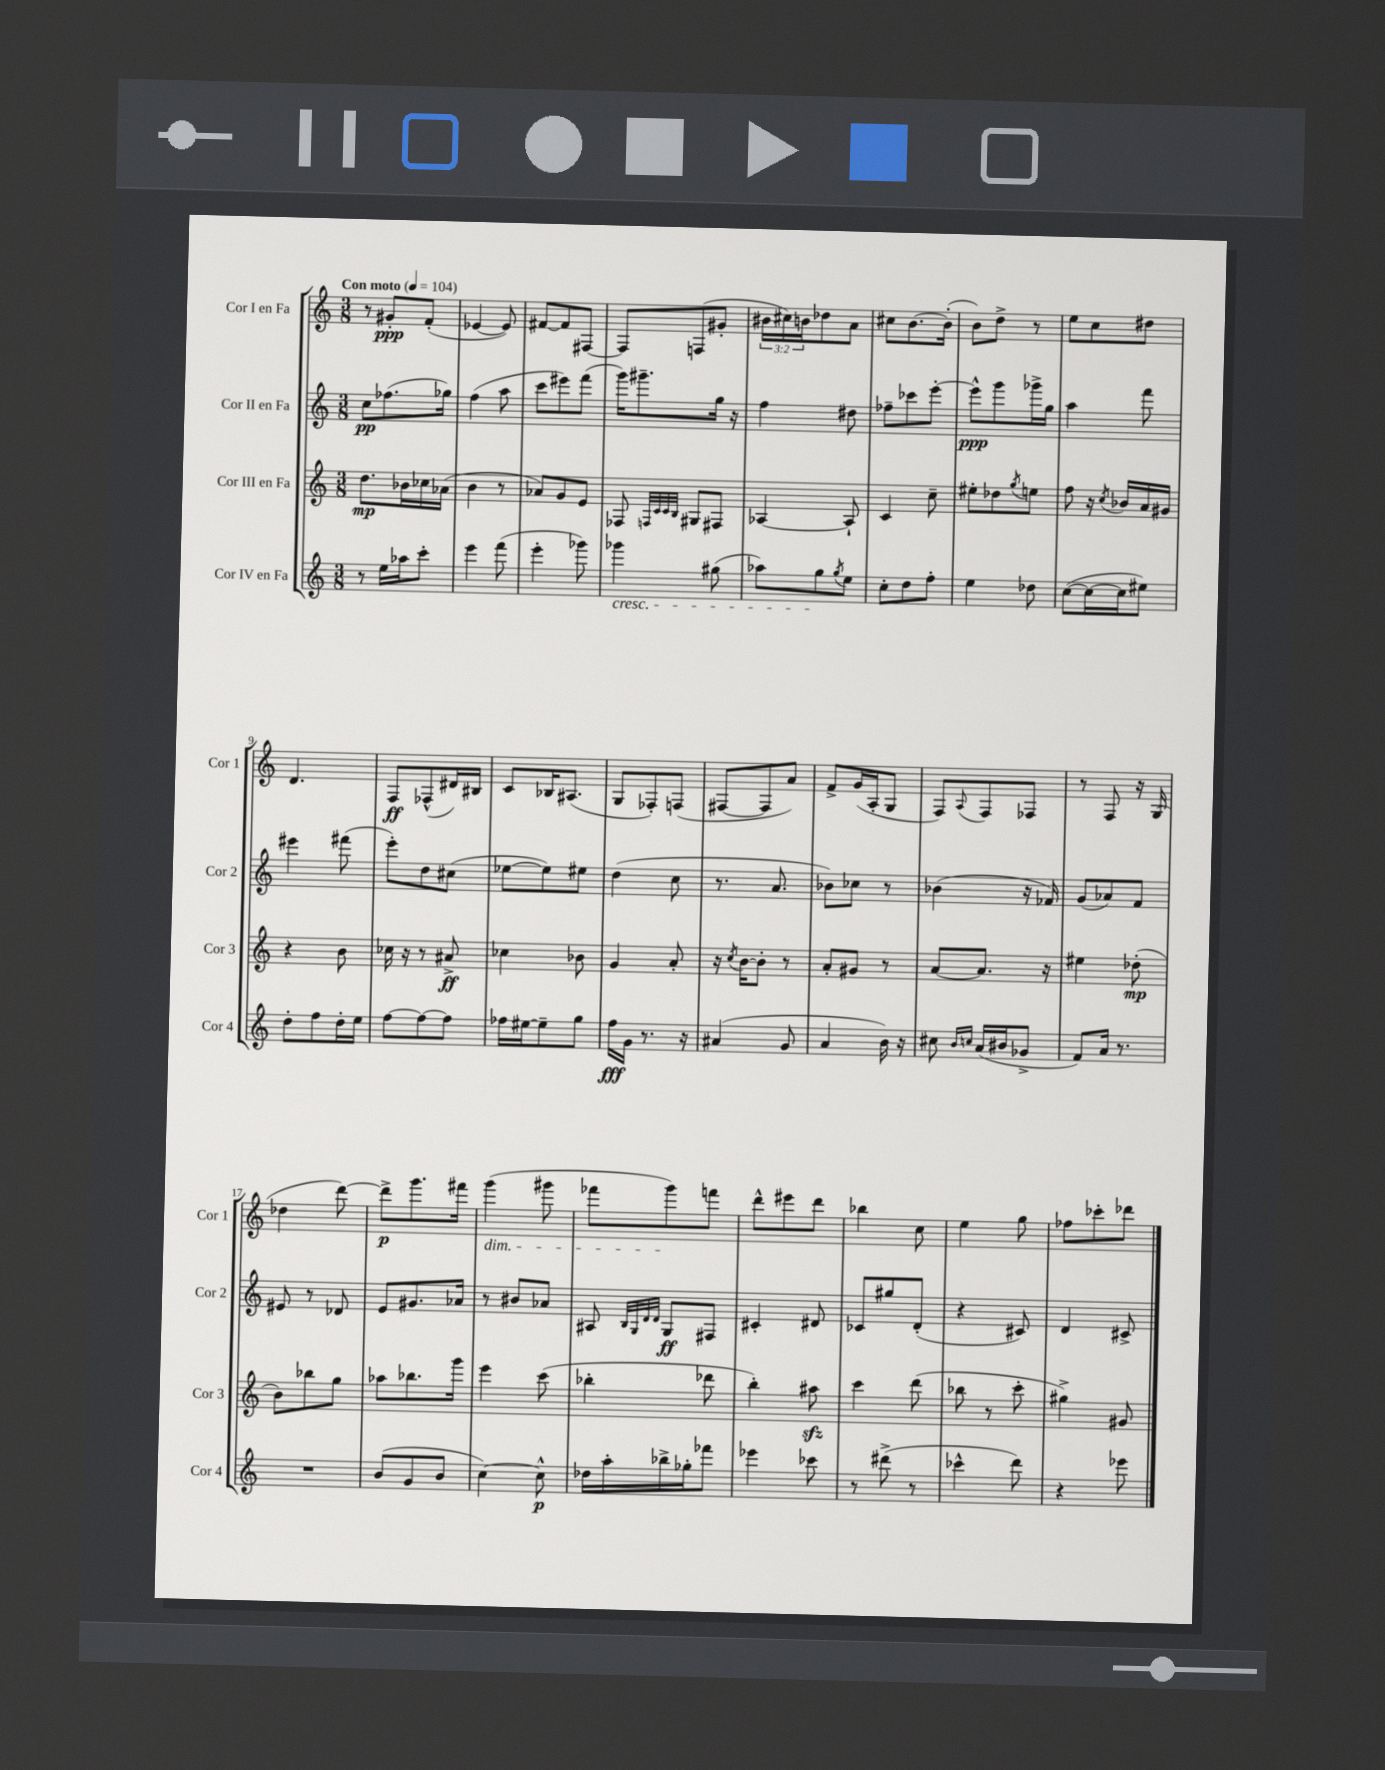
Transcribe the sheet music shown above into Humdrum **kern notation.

**kern	**dynam	**kern	**dynam	**kern	**dynam	**kern	**dynam
*part4	*part4	*part3	*part3	*part2	*part2	*part1	*part1
*staff4	*staff4	*staff3	*staff3	*staff2	*staff2	*staff1	*staff1
*I"Cor IV en Fa	*	*I"Cor III en Fa	*	*I"Cor II en Fa	*	*I"Cor I en Fa	*
*I'Cor 4	*	*I'Cor 3	*	*I'Cor 2	*	*I'Cor 1	*
*clefG2	*	*clefG2	*	*clefG2	*	*clefG2	*
*k[]	*	*k[]	*	*k[]	*	*k[]	*
*M3/8	*	*M3/8	*	*M3/8	*	*M3/8	*
*MM104	*	*MM104	*	*MM104	*	*MM104	*
=1	=1	=1	=1	=1	=1	=1	=1
!	!	!	!	!	!	!LO:TX:a:B:t=Con moto	!
8r	.	8.dd\L	mp	8cc\L	pp	8r	.
16ee\LL	.	.	.	(8.ff-X\	.	8g#X'/L	ppp
16aa-X\J	.	16b-X\L	.	.	.	.	.
8ccc'\J	.	16cc-X\	.	.	.	(8f'/J	.
.	.	(16a-X\JJ	.	16gg-X\Jk)	.	.	.
=2	=2	=2	=2	=2	=2	=2	=2
4eee\	.	4b\	.	(4ff\	.	[4e-X/	.
(8fff\	.	8r	.	8aa\	.	8e-/])	.
=3	=3	=3	=3	=3	=3	=3	=3
4eee'\	.	8a-X/L)	.	8ccc\L	.	[8f#X/L	.
.	.	8g/	.	8eee#X\)	.	8f#/]	.
8ggg-X\)	.	8e/J	.	(8fff\J	.	[8F#X/J	.
=4	=4	=4	=4	=4	=4	=4	=4
!LO:TX:b:i:t=cresc.	!	!	!	!	!	!	!
4ggg-X\	.	8F-X/	.	16ggg\KL)	.	8F#/L]	.
.	.	.	.	8.ggg#X~\	.	.	.
.	.	32qqFn/LLL	.	.	.	.	.
.	.	32qqc/	.	.	.	.	.
.	.	32qqc/	.	.	.	.	.
.	.	32qqB/JJJ	.	.	.	.	.
.	.	8G#X/L	.	.	.	(8Fn/	.
(8gg#X\	.	8F#X/J	.	16gg\Jk	.	8g#X'/J	.
.	.	.	.	16r	.	.	.
=5	=5	=5	=5	=5	=5	=5	=5
8aa-X\L)	.	[4A-X/	.	4ff\	.	24b#X\LL	.
.	.	.	.	.	.	24cc#X\)	.
.	.	.	.	.	.	24bn\J	.
8gg\	.	.	.	.	.	8dd-X\	.
8qgg/	.	.	.	.	.	.	.
8ee\J	.	8A-`/]	.	8dd#X\	.	8a\J	.
=6	=6	=6	=6	=6	=6	=6	=6
8cc'\L	.	4c/	.	8ff-X~\L	.	8cc#X\L	.
8dd\	.	.	.	8ccc-X\	.	[8.b\	.
8ff'\J	.	8cc~\	.	[8eee'\J	.	.	.
.	.	.	.	.	.	(16b'\Jk]	.
=7	=7	=7	=7	=7	=7	=7	=7
4ee\	.	8ee#X'\L	.	8eee^^\L]	ppp	8b\L)	.
.	.	8dd-X\	.	8ggg\	.	8dd^\J	.
.	.	8qgg/	.	.	.	.	.
8dd-X\	.	8een\J	.	16ggg-X^\L	.	8r	.
.	.	.	.	16gg\JJ	.	.	.
=8	=8	=8	=8	=8	=8	=8	=8
([8cc\L	.	8ff\	.	4aa\	.	8ee\L	.
16cc\L_	.	16r	.	.	.	8cc\	.
.	.	8qcc/	.	.	.	.	.
16cc\J]	.	16b-X/LL	.	.	.	.	.
8ee#X\J)	.	16a/	.	8fff\	.	8dd#X\J	.
.	.	16g#X/JJ	.	.	.	.	.
!!LO:LB:g=z
=9	=9	=9	=9	=9	=9	=9	=9
8dd'\L	.	4r	.	4eee#X\	.	4.d/	.
8ff\	.	.	.	.	.	.	.
16dd'\L	.	8b\	.	(8fff#X\	.	.	.
16ee\JJ	.	.	.	.	.	.	.
=10	=10	=10	=10	=10	=10	=10	=10
[8ff\L	.	16cc-X\	.	8eee'\L)	.	8F/L	ff
.	.	16r	.	.	.	.	.
8ff\_	.	8r	.	8dd\	.	(8F-X^^/	.
8ff\J]	.	8a#X^/	ff	(8cc#X\J	.	16d#X/L)	.
.	.	.	.	.	.	16B#X/JJ	.
=11	=11	=11	=11	=11	=11	=11	=11
16ff-X\LL	.	4cc-X\	.	[8ee-X\L	.	8c/L	.
[16ee#X\J	.	.	.	.	.	.	.
8ee#~\]	.	.	.	8ee-\])	.	16B-X/K	.
.	.	.	.	.	.	(8.A#X/J	.
8gg\J	.	8b-X\	.	8ee#X\J	.	.	.
=12	=12	=12	=12	=12	=12	=12	=12
16ff\LL	fff	4g/	.	(4dd\	.	8G/L	.
16g\JJ	.	.	.	.	.	.	.
8.r	.	.	.	.	.	8F-X'/)	.
.	.	8a'/	.	8cc\	.	(8Fn/J	.
16r	.	.	.	.	.	.	.
=13	=13	=13	=13	=13	=13	=13	=13
(4a#X/	.	16r	.	8.r	.	[8F#X/L	.
.	.	8qcc/	.	.	.	.	.
.	.	[16b\KL	.	.	.	.	.
.	.	8b'\J]	.	.	.	8F#/]	.
.	.	.	.	8.a/	.	.	.
8g/	.	8r	.	.	.	8a/J)	.
=14	=14	=14	=14	=14	=14	=14	=14
4a/	.	8a'/L	.	8b-X\L)	.	8f^/L	.
.	.	8g#X/J	.	8cc-X\J	.	(16g/L	.
.	.	.	.	.	.	16A'/J	.
16b\)	.	8r	.	8r	.	8G/J	.
16r	.	.	.	.	.	.	.
=15	=15	=15	=15	=15	=15	=15	=15
8cc#X\	.	[8a/L	.	(4b-X\	.	8F/L)	.
16qqb/LL	.	.	.	.	.	.	.
16qqccn/JJ	.	.	.	.	.	8qqA/	.
(16a/LL	.	8.a/J]	.	.	.	8F/	.
16b#X/J	.	.	.	.	.	.	.
8g-X^/J	.	.	.	16r	.	8F-X/J	.
.	.	16r	.	16f-X/)	.	.	.
=16	=16	=16	=16	=16	=16	=16	=16
8f/L)	.	4ee#X\	.	(8g/L	.	8r	.
16a/Jk	.	.	.	8a-X/)	.	8F/	.
8.r	.	.	.	.	.	.	.
.	.	(8dd-X'\	mp	8f/J	.	16r	.
.	.	.	.	.	.	(16G/	.
!!LO:LB:g=z
=17	=17	=17	=17	=17	=17	=17	=17
4.r	.	8b\L)	.	8e#X/	.	4dd-X\	.
.	.	8bb-X\	.	8r	.	.	.
.	.	8gg\J	.	8d-X/	.	[8ddd\)	.
=18	=18	=18	=18	=18	=18	=18	=18
(8b/L	.	8aa-X\L	.	8e/L	.	8ddd^\L]	p
8g/	.	8.bb-X\	.	8.g#X/	.	8.ggg\	.
8b/J	.	.	.	.	.	.	.
.	.	16ggg\Jk	.	16a-X/Jk	.	16fff#X\Jk	.
=19	=19	=19	=19	=19	=19	=19	=19
!	!	!	!	!	!	!LO:TX:b:i:t=dim.	!
[4cc\)	.	4eee\	.	8r	.	(4ggg\	.
.	.	.	.	8b#X/L	.	.	.
8cc^^\]	p	(8ccc\	.	8a-X/J	.	8ggg#X\	.
=20	=20	=20	=20	=20	=20	=20	=20
16dd-X\LL	.	4bb-X'\	.	8A#X/	.	8fff-X\L	.
16aa'\	.	.	.	.	.	.	.
.	.	.	.	32qqB/LLL	.	.	.
.	.	.	.	32qqG/	.	.	.
.	.	.	.	32qqd/	.	.	.
.	.	.	.	32qqd/JJJ	.	.	.
16bb-X^\	.	.	.	8G/L	ff	8ggg\)	.
16gg-X'\J	.	.	.	.	.	.	.
8fff-X\J	.	8ddd-X\	.	8F#X/J	.	8fffn\J	.
=21	=21	=21	=21	=21	=21	=21	=21
4eee-X\	.	4bb'\)	.	4c#X'/	.	8ddd^^\L	.
.	.	.	.	.	.	8eee#X\	.
8ccc-X\	.	8aa#Xzz\	.	8d#X/	.	8ddd\J	.
=22	=22	=22	=22	=22	=22	=22	=22
8r	.	4ccc\	.	8c-X/L	.	4bb-X\	.
(8ddd#X^\	.	.	.	8gg#X/	.	.	.
8r	.	(8ddd\	.	(8d'/J	.	8cc\	.
=23	=23	=23	=23	=23	=23	=23	=23
4ccc-X^^\	.	8bb-X\	.	4r	.	4ee\	.
.	.	8r	.	.	.	.	.
8ddd\)	.	8ccc'\	.	8c#X/)	.	8gg\	.
=24	=24	=24	=24	=24	=24	=24	=24
4r	.	4gg#X^\)	.	4d/	.	8ff-X\L	.
.	.	.	.	.	.	8ccc-X'\	.
8eee-X\	.	8g#X/	.	8c#X^/	.	8ddd-X\J	.
==	==	==	==	==	==	==	==
*-	*-	*-	*-	*-	*-	*-	*-
